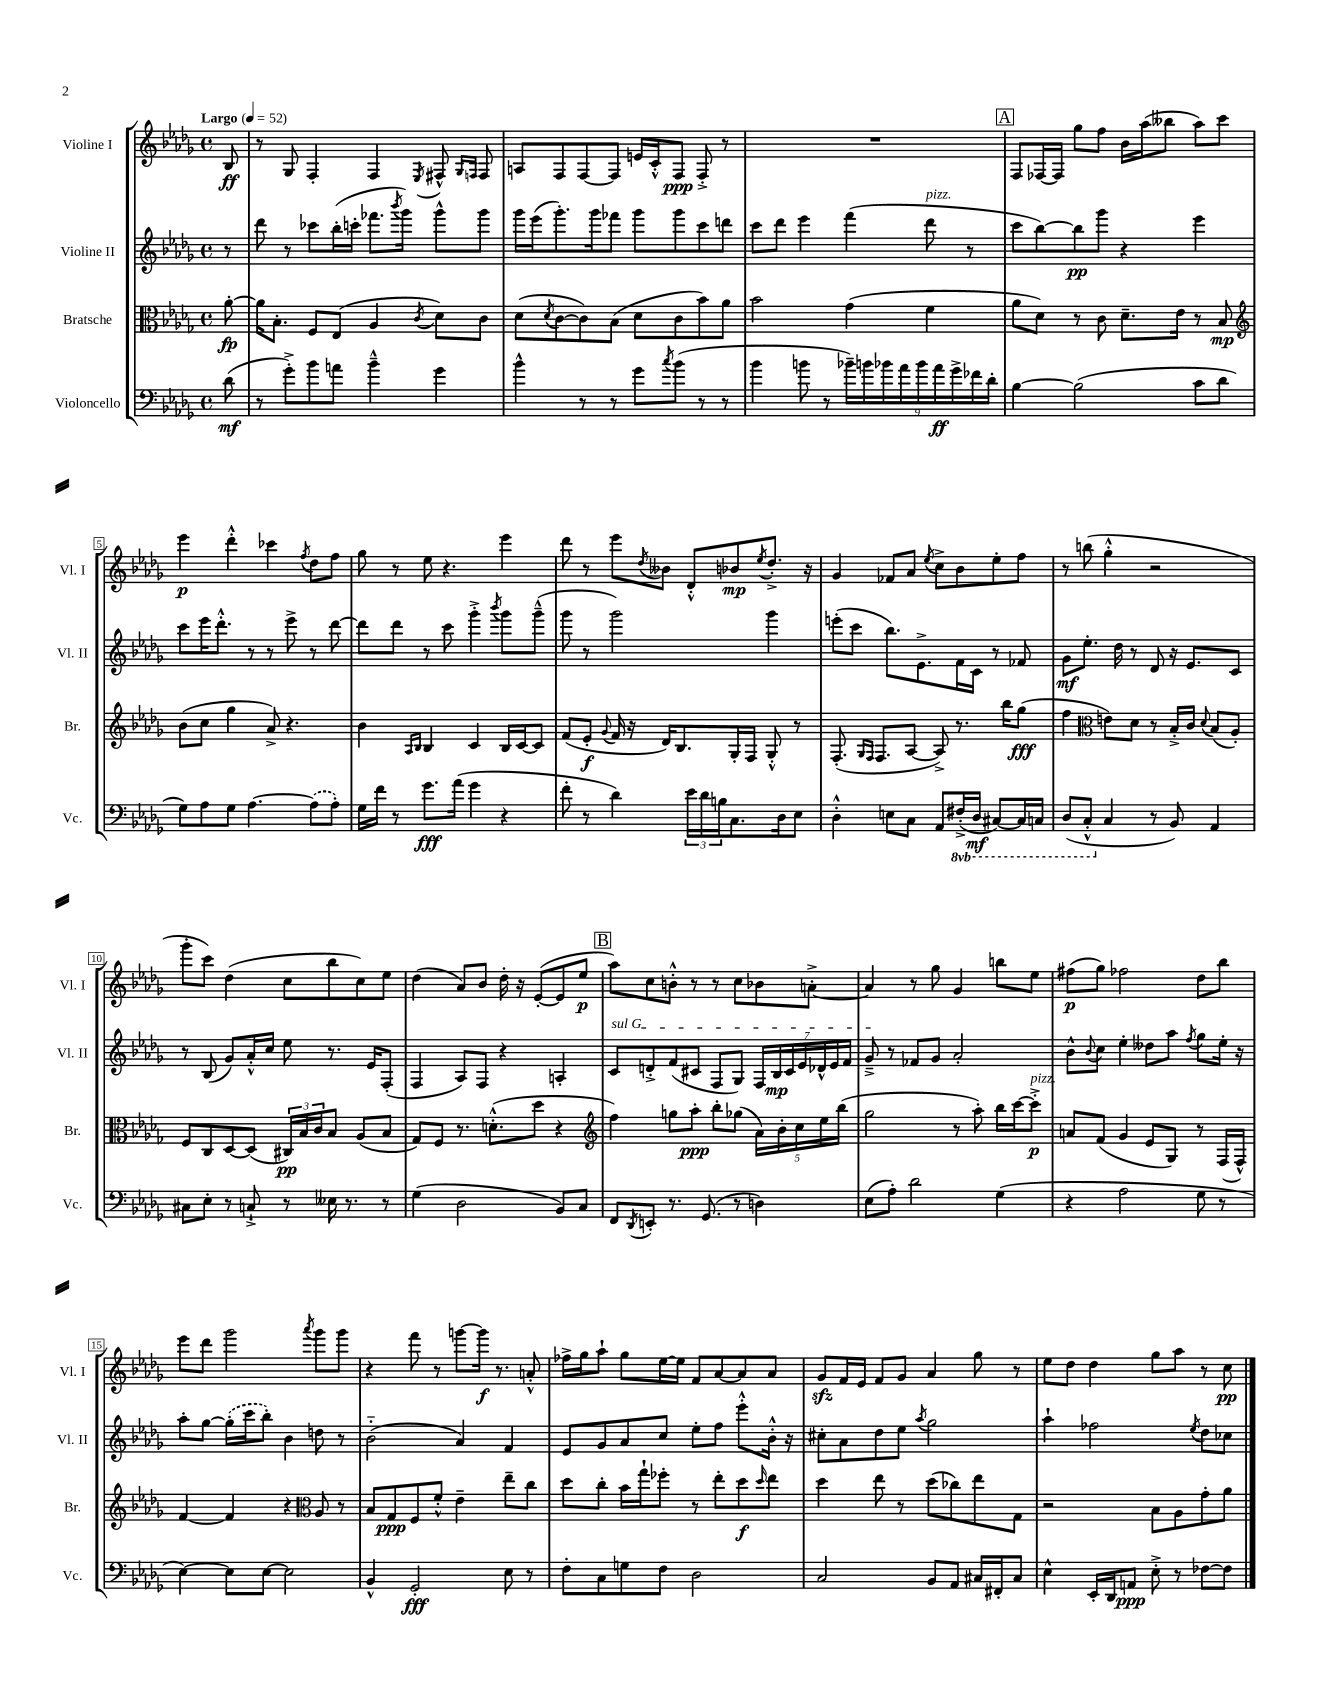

**kern	**kern	**kern	**kern
*staff4	*staff3	*staff2	*staff1
*clefF4	*clefC3	*clefG2	*clefG2
*k[b-e-a-d-g-]	*k[b-e-a-d-g-]	*k[b-e-a-d-g-]	*k[b-e-a-d-g-]
*M4/4	*M4/4	*M4/4	*M4/4
*met(c)	*met(c)	*met(c)	*met(c)
*MM52	*MM52	*MM52	*MM52
(8d-	[8a-'	8r	8B-
=	=	=	=
8r	16a-]	8ddd-	8r
.	8.B-'	.	.
8g-'^)	.	8r	8G-
8b-	8F	8ccc-	4F'
8a	(8E-	(16bb-'	.
.	.	16ccc'	.
4b-~^^	4A-	8.fff-	4F
.	.	8qbbb-	.
.	.	16ggg-)	.
.	8qc	.	8qE-
4g-	8d-)	8ggg-^^	8F#^^
.	.	.	16qqG-
.	.	.	16qqF
.	8c	8ggg-	8F
=	=	=	=
4b-^^	(8d-	16ggg-	8A
.	.	(16eee-	.
.	8qd-	.	.
.	[8c	8.ggg-')	8F
8r	8c])	.	[8F
.	.	16ggg-	.
8r	(8B-	8fff-	8F]
8g-	8d-	8ggg-	16e
.	.	.	16c'^^
8qcc	.	.	.
(8b-	8c	8ggg-	8F
8r	8b-)	8ccc	8F'^
8r	8a-	8ddd	8r
=	=	=	=
4b-	2b-	8ccc	1r
.	.	8ddd-	.
8b	.	4eee-	.
8r	.	.	.
18b-~)	(4g-	(4fff	.
18b	.	.	.
18b-	.	.	.
18a-	.	.	.
18b-	.	.	.
.	4f	8ddd-	.
18a-	.	.	.
18g-^	.	.	.
.	.	8r	.
18f-	.	.	.
18d-'	.	.	.
=	=	=	=
[4B-	8a-	8ccc	8F
.	8d-)	[8bb-)	[16F-
.	.	.	16F-]
(2B-]	8r	8bb-]	8gg-
.	8c	8ggg-	8ff
.	8.d-~	4r	16b-
.	.	.	(16aa-
.	.	.	8bb--
.	16e-	.	.
8c	8r	4eee-	8aa-)
8d-	8B-	.	8ccc
=	=	=	=
*	*clefG2	*	*
8G-)	(8b-	8ccc	4eee-
8A-	8cc	16eee-	.
.	.	8.ddd-'^^	.
8G-	4gg-	.	4ddd-'^^
[4.A-	.	8r	.
.	8a-^)	8r	4ccc-
.	4.r	8eee-^	.
.	.	.	8qff
(8A-]	.	8r	8dd-
8A-')	.	[8ddd-	8ff
=	=	=	=
16G-	4b-	8ddd-]	8gg-
16f	.	.	.
8r	.	8ddd-	8r
.	16qqA-	.	.
.	16qqB-	.	.
8.g-	4B-	8r	8ee-
.	.	8ccc	4.r
(16a-	.	.	.
4g-	4c	4ggg-'^	.
.	.	8qbbb-	.
4r	16B-	8ggg-	4eee-
.	[16c	.	.
.	8c]	(8ggg-~^^	.
=	=	=	=
8f'	(8f	8ggg-	8ddd-
8r	8e-'	8r	8r
.	8qqg-	.	.
4d-)	16f	2ggg-)	8eee-
.	16r	.	.
.	.	.	8qdd-
.	16d-)	.	8b--
.	8.B-	.	.
24e-	.	.	8d-'^^
24d-	.	.	.
24B	.	.	.
8.C	16G-'	.	8b-
.	16F	.	.
.	.	.	8qee-
.	8G-'^^	4ggg-	8.dd-'^
16D-	.	.	.
8E-	8r	.	.
.	.	.	16r
=	=	=	=
4D-'^^	(8.F'	(8eee'	4g-
.	.	8ccc	.
.	16qqG-	.	.
.	16qqF	.	.
.	8.F	.	.
8E	.	8.bb-)	8f-
8C	[8A-	.	8a-
.	.	8.e-^	.
.	.	.	8qee-
8AA-	8A-^])	.	8cc^
(16FF#'^	8.r	16f	8b-
16DD-	.	16c	.
[8CC#)	.	8r	8ee-'
.	16bb-	.	.
16CC#]	(8gg-	8f-	8ff
16CC	.	.	.
=	=	=	=
(8DD-	4ff	8g-	8r
8CC'^^	.	8.ee-'	(8bb
*	*clefC3	*	*
4C	8e)	.	4gg-'^^
.	.	16dd-	.
.	8d-	8r	.
8r	8r	8d-	2r
8BB-)	16B-'^	16r	.
.	16c	8.e-	.
.	8qqd-	.	.
4AA-	(8B-	.	.
.	8A-')	8c	.
=	=	=	=
8C#	8F	8r	8ggg-'
8E-'	8C	(8B-	8ccc)
8r	[8D-	8g-)	(4dd-
8C`^	(8D-]	16a-'^^	.
.	.	16cc	.
8r	24C#)	8ee-	8cc
.	24B-	.	.
.	24c	.	.
16E--	8B-	8.r	8bb-
8.r	.	.	.
.	(8A-	.	8cc)
.	.	16e-	.
8r	8B-	(8F'	8ee-
=	=	=	=
(4G-	8G-)	4F	(4dd-
.	8F	.	.
2D-	8.r	8A-)	8a-)
.	.	8F	8b-
.	(8.d'^^	.	.
.	.	4r	16dd-'
.	.	.	16r
.	8dd-	.	([8e-'
8BB-)	4r	4A'	8e-]
8C	.	.	8ee-
=	=	=	=
*	*clefG2	*	*
8FF	4ff)	8c	8aa-)
8qDD-	.	.	.
8EE'	.	8d'^	8cc
8.r	8gg	(8f	8b'^^
.	8aa-'	8c#	8r
(8.GG-	.	.	.
.	8bb-'	8F	8r
8r	(8gg-	8G-)	8cc
4D)	20a-)	28F	8b-
.	.	28B-	.
.	20b-'	.	.
.	.	28c#	.
.	20cc	.	.
.	.	28e-	.
.	.	.	[8a'^
.	.	28d-^^	.
.	20ee-	.	.
.	.	28e-	.
.	(20bb-	.	.
.	.	28f	.
=	=	=	=
(8E-	2gg-	8g-~^	4a]
8A-')	.	8r	.
2d-	.	8f-	8r
.	.	8g-	8gg-
.	8r	2a-'	4g-
.	8aa-')	.	.
(4G-	16bb-	.	8bb
.	[16ccc	.	.
.	8ccc'^]	.	8ee-
=	=	=	=
4r	8a	8b-^^	(8ff#
.	.	8qqb-	.
.	(8f	8cc	8gg-)
2A-	4g-	4ee-'	2ff-
.	8e-	8dd--	.
.	8G-)	8aa-	.
.	.	8qff	.
8G-	8r	8gg-	8dd-
8r	(16F	16ee-'	8bb-
.	16F^^)	16r	.
=	=	=	=
[4E-)	[4f	8aa-'	8eee-
.	.	[8gg-	8ddd-
8E-]	4f]	(16gg-']	2ggg-
.	.	16ccc	.
[8E-	.	8bb-')	.
2E-]	4r	4b-	.
*	*clefC3	*	*
.	.	.	8qaaa-
.	8A-	8dd	8ggg-
.	8r	8r	8ggg-
=	=	=	=
4BB-^^	8B-	(2b-'~	4r
.	8G-	.	.
2GG-'	8F	.	8fff
.	8f'^^	.	8r
.	4e-~	4a-)	[8ggg
.	.	.	16ggg]
.	.	.	8.r
8E-	8ee-~	4f	.
8r	8cc	.	8a'^^
=	=	=	=
8F'	8dd-	8e-	16ff-^
.	.	.	16gg-
8C	8cc'	8g-	8aa-`
8G	16b-	8a-	8gg-
.	16gg-`	.	.
8F	8ff-'	8cc	[16ee-
.	.	.	16ee-]
2D-	8r	8ee-'	8f
.	8ee-'	8ff	[8a-
.	8dd-	8eee-'^^	8a-]
.	16qqdd-	.	.
.	8ee-	16b-'^^	8a-
.	.	16r	.
=	=	=	=
2C	4dd-	8cc#'	8g-
.	.	8a-	16f
.	.	.	16e-
.	8ee-	8dd-	8f
.	8r	8ee-	8g-
.	.	8qaa-	.
8BB-	(8dd-	2gg-	4a-
8AA-	8cc-)	.	.
16C#	8ee-	.	8gg-
16FF#'	.	.	.
8C#	8G-	.	8r
=	=	=	=
4E-^^	2r	4aa-`	8ee-
.	.	.	8dd-
16EE-'	.	2ff-	4dd-
16DD-	.	.	.
8AA	.	.	.
8E-'^	8B-	.	8gg-
8r	8A-	.	8aa-
.	.	8qee-	.
[8F-	8g-'	8dd-	8r
8F-]	8a-	8cc-	8cc
==	==	==	==
*-	*-	*-	*-
